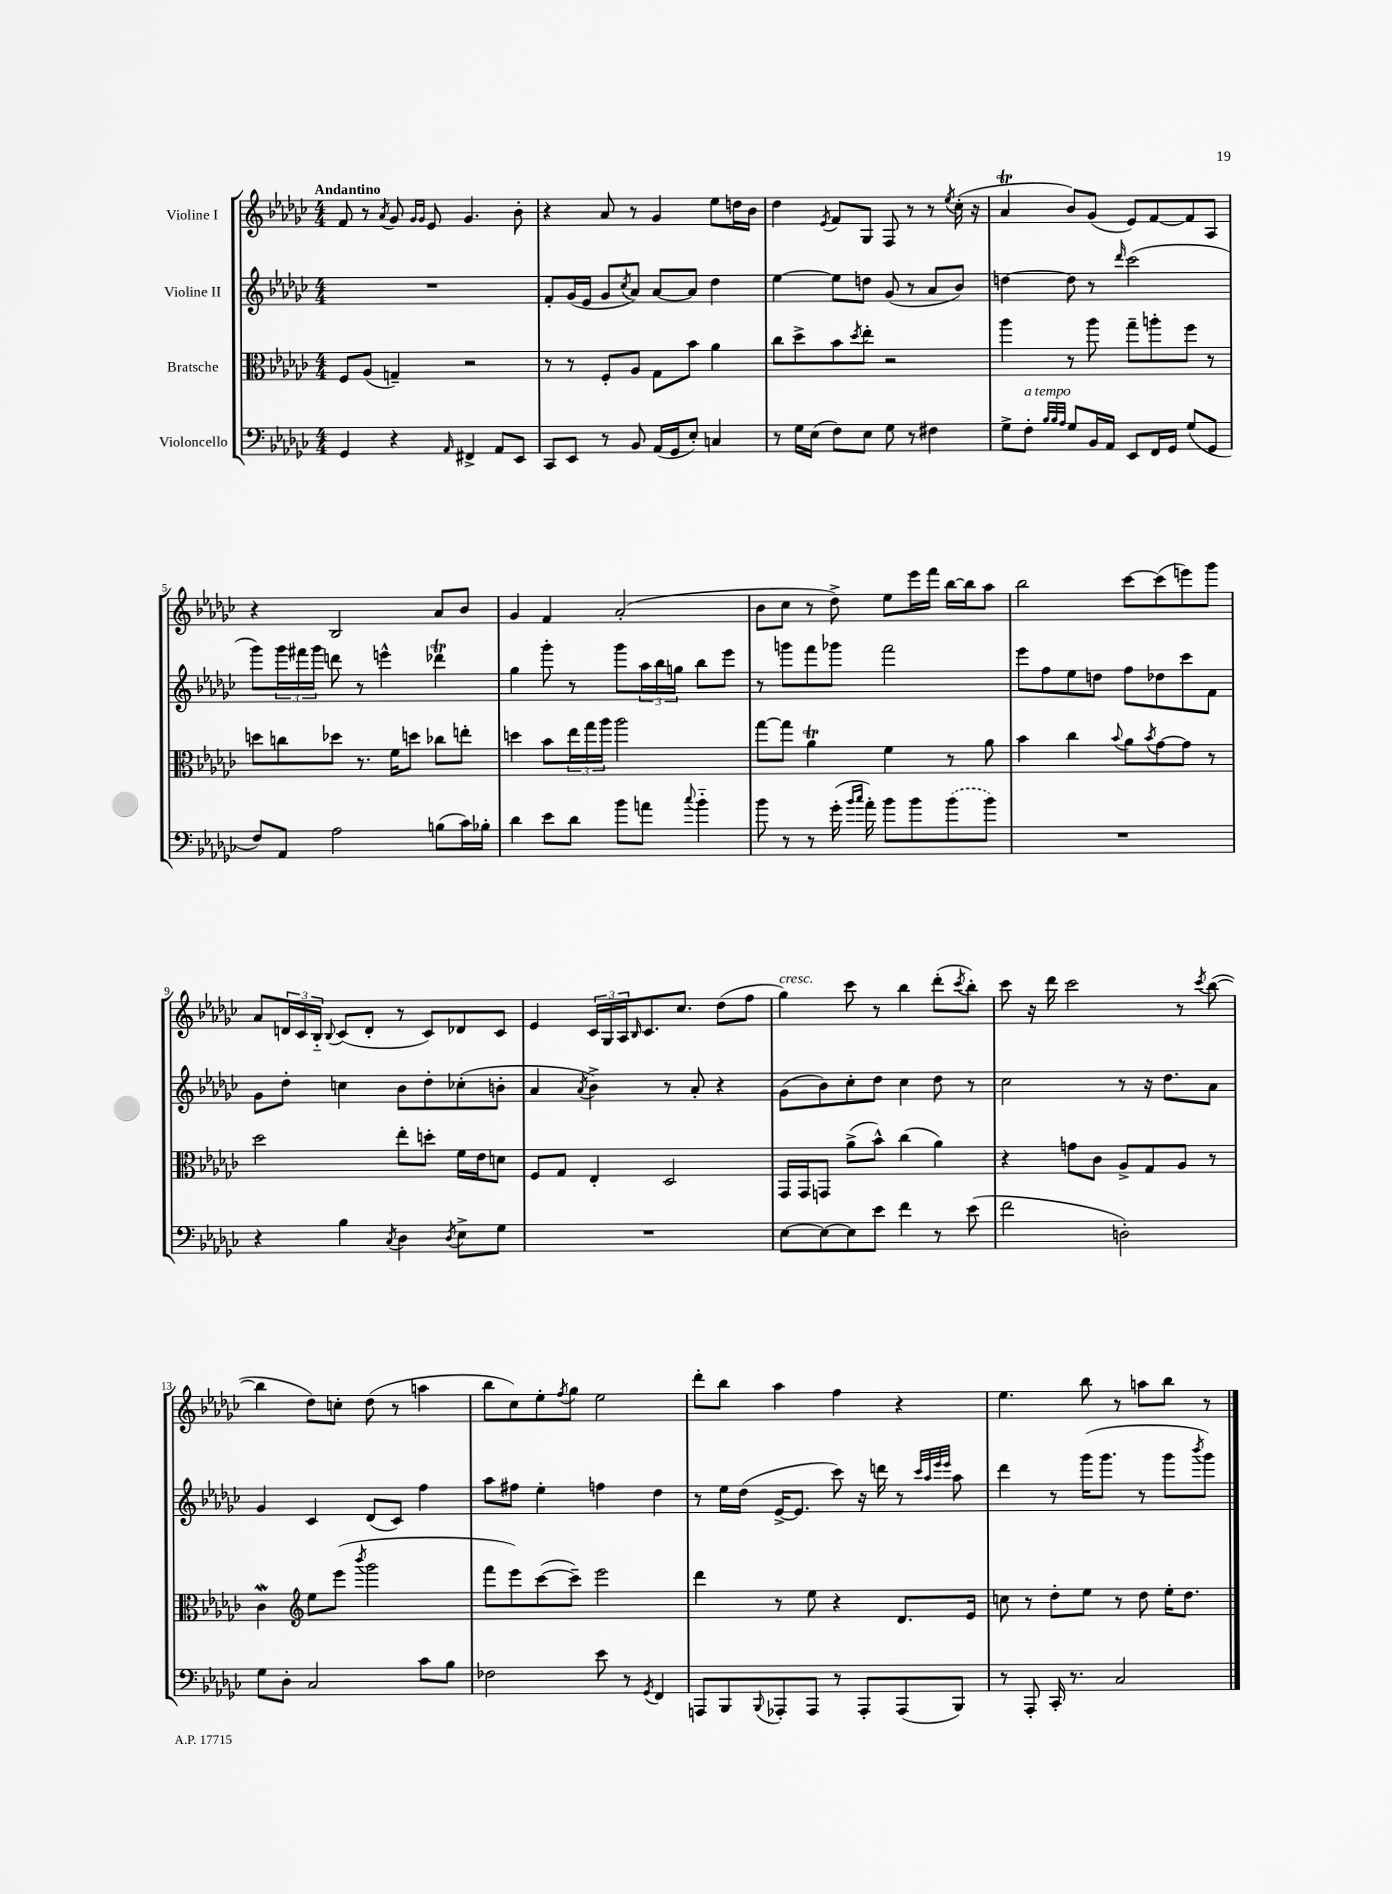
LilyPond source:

<<
\new StaffGroup <<
\new Staff = "s0" \with { instrumentName = "Violine I" } {
    \clef treble \key ges \major \numericTimeSignature \time 4/4 \tempo "Andantino"
    f'8 r8 \acciaccatura { aes'8 } ges'8 \grace { ges'16 ges'16 } ees'8 ges'4. bes'8-. |
    r4 aes'8 r8 ges'4 ees''8 d''16 bes'16 |
    des''4 \acciaccatura { ees'8 } f'8 ges8 f8 r8 r8 \acciaccatura { ees''8 } ces''16-.( r16 |
    aes'4\trill bes'8) ges'8( ees'8) f'8~ f'8 aes8 |
    r4 bes2 aes'8 bes'8 |
    ges'4 f'4 aes'2-.( |
    bes'8 ces''8 r8 des''8->) ees''8 ees'''16 f'''16 bes''16~ bes''16 aes''8 |
    bes''2 ces'''8~ ces'''8( e'''8) ges'''8 |
    aes'8 \tuplet 3/2 { d'16 ces'16 bes16-_ } \appoggiatura { bes8 } ces'8( d'8-. r8 ces'8) des'8 ces'8 |
    ees'4 \tuplet 3/2 { ces'16 ges16 aes16 } \grace { bes16 } ces'8. ces''8. des''8( f''8 |
    ges''4^\markup { \italic "cresc." }) ces'''8 r8 bes''4 des'''8-.( \acciaccatura { ces'''8 } bes''8-.) |
    ces'''8 r16 des'''16 ces'''2 r8 \acciaccatura { ces'''8 } bes''8~( |
    bes''4 des''8) c''8-. des''8( r8 a''4 |
    bes''8 ces''8) ees''8-. \acciaccatura { f''8 } ges''8 ees''2 |
    des'''8-. bes''8 aes''4 f''4 r4 |
    ees''4. bes''8 r8 a''8 bes''8 r8 \bar "|." |
}
\new Staff = "s1" \with { instrumentName = "Violine II" } {
    \clef treble \key ges \major \numericTimeSignature \time 4/4
    R1 |
    f'8-. ges'16( ees'16 ges'8 \acciaccatura { ces''8 } aes'8) aes'8~ aes'8 des''4 |
    ees''4~ ees''8 d''8 ges'8( r8 aes'8 bes'8) |
    d''4~ d''8 r8 \grace { des'''16 } ces'''2( |
    ges'''8) \tuplet 3/2 { ges'''16 fis'''16 ges'''16 } d'''8 r8 e'''4-^ des'''4\trill |
    ges''4 ges'''8-. r8 ges'''8 \tuplet 3/2 { aes''16 bes''16 g''16 } bes''8 ees'''8 |
    r8 g'''8 f'''8 ges'''8 f'''2 |
    ees'''8 f''8 ees''8 d''8 f''8 des''8 ces'''8 f'8 |
    ges'8 des''8-. c''4 bes'8 des''8-. ces''8-.( b'8-. |
    aes'4 \acciaccatura { aes'8 } bes'4->) r8 aes'8-. r4 |
    ges'8( bes'8) ces''8-. des''8 ces''4 des''8 r8 |
    ces''2 r8 r16 des''8. aes'8 |
    ges'4 ces'4 des'8( ces'8) f''4 |
    aes''8 fis''8 ees''4-. f''4 des''4 |
    r8 ees''16 des''16( ees'16~-> ees'8. ces'''8) r16 d'''16 r8 \grace { ces'''32 aes''32 ees'''32 ees'''32 } aes''8 |
    des'''4 r8 ges'''16( ges'''8. r8 ges'''8 \acciaccatura { bes'''8 } ges'''8) \bar "|." |
}
\new Staff = "s2" \with { instrumentName = "Bratsche" } {
    \clef alto \key ges \major \numericTimeSignature \time 4/4
    f8 aes8( g4--) r2 |
    r8 r8 f8-. aes8 ges8 bes'8 aes'4 |
    ces''8 des''8-> bes'8 \acciaccatura { des''8 } ees''8-. r2 |
    aes''4 r8 aes''8 ges''8-- a''8-. f''8 r8 |
    d''8 c''8 des''8 r8. f'16 d''8 ces''8 e''8-. |
    d''4 bes'8 \tuplet 3/2 { ees''16 ges''16 aes''16 } aes''2 |
    ges''8~ ges''8 aes'4\trill f'4 r8 aes'8 |
    bes'4 ces''4 \appoggiatura { bes'8 } aes'8 \acciaccatura { bes'8 } ges'8~ ges'8 r8 |
    des''2 ees''8-. d''8-. f'16 ees'16 d'8 |
    f8 ges8 ees4-. des2 |
    ges,16 ges,16 g,8 aes'8->( bes'8-^) ces''4( aes'4) |
    r4 g'8 ces'8 aes8-> ges8 aes8 r8 |
    ces'4\mordent \clef treble ees''8 ees'''8( \acciaccatura { bes'''8 } ges'''2 |
    f'''8 ees'''8) ces'''8~( ces'''8--) ees'''2 |
    des'''4 r8 ees''8 r4 des'8. ees'16 |
    c''8 r8 des''8-. ees''8 r8 des''8 ees''16-. des''8. \bar "|." |
}
\new Staff = "s3" \with { instrumentName = "Violoncello" } {
    \clef bass \key ges \major \numericTimeSignature \time 4/4
    ges,4 r4 \grace { aes,16 } fis,4-> aes,8 ees,8 |
    ces,8 ees,8 r8 bes,8 aes,16( ges,16 ees8-.) c4 |
    r8 ges16 ees16( f8) ees8 ges8 r8 fis4 |
    ges8-> f8-.^\markup { \italic "a tempo" } \grace { bes32 bes32 aes32 } ges8 bes,16 aes,16 ees,8 f,16 ges,16 ges8( ges,8 |
    f8) aes,8 aes2 b8( ces'16) bes16-. |
    des'4 ees'8 des'8 bes'8 a'8 \appoggiatura { ces''8 } bes'4-_ |
    bes'8 r8 r8 ges'16-.( \grace { bes'16 ces''16 } aes'16-.) bes'8 bes'8 \once \slurDashed bes'8( bes'8) |
    R1 |
    r4 bes4 \acciaccatura { ces8 } des4 \acciaccatura { des8 } ees8-> ges8 |
    R1 |
    ees8~ ees8~ ees8 ees'8 f'4 r8 ees'8( |
    f'2 d2-.) |
    ges8 des8-. ces2 ces'8 bes8 |
    fes2 ees'8 r8 \acciaccatura { ges,8 } f,4 |
    a,,8 bes,,8 \appoggiatura { bes,,8 } aes,,8-. aes,,8 r8 aes,,8-. aes,,8( bes,,8) |
    r8 aes,,8-. ces,16-. r8. ces2 \bar "|." |
}
>>
>>
